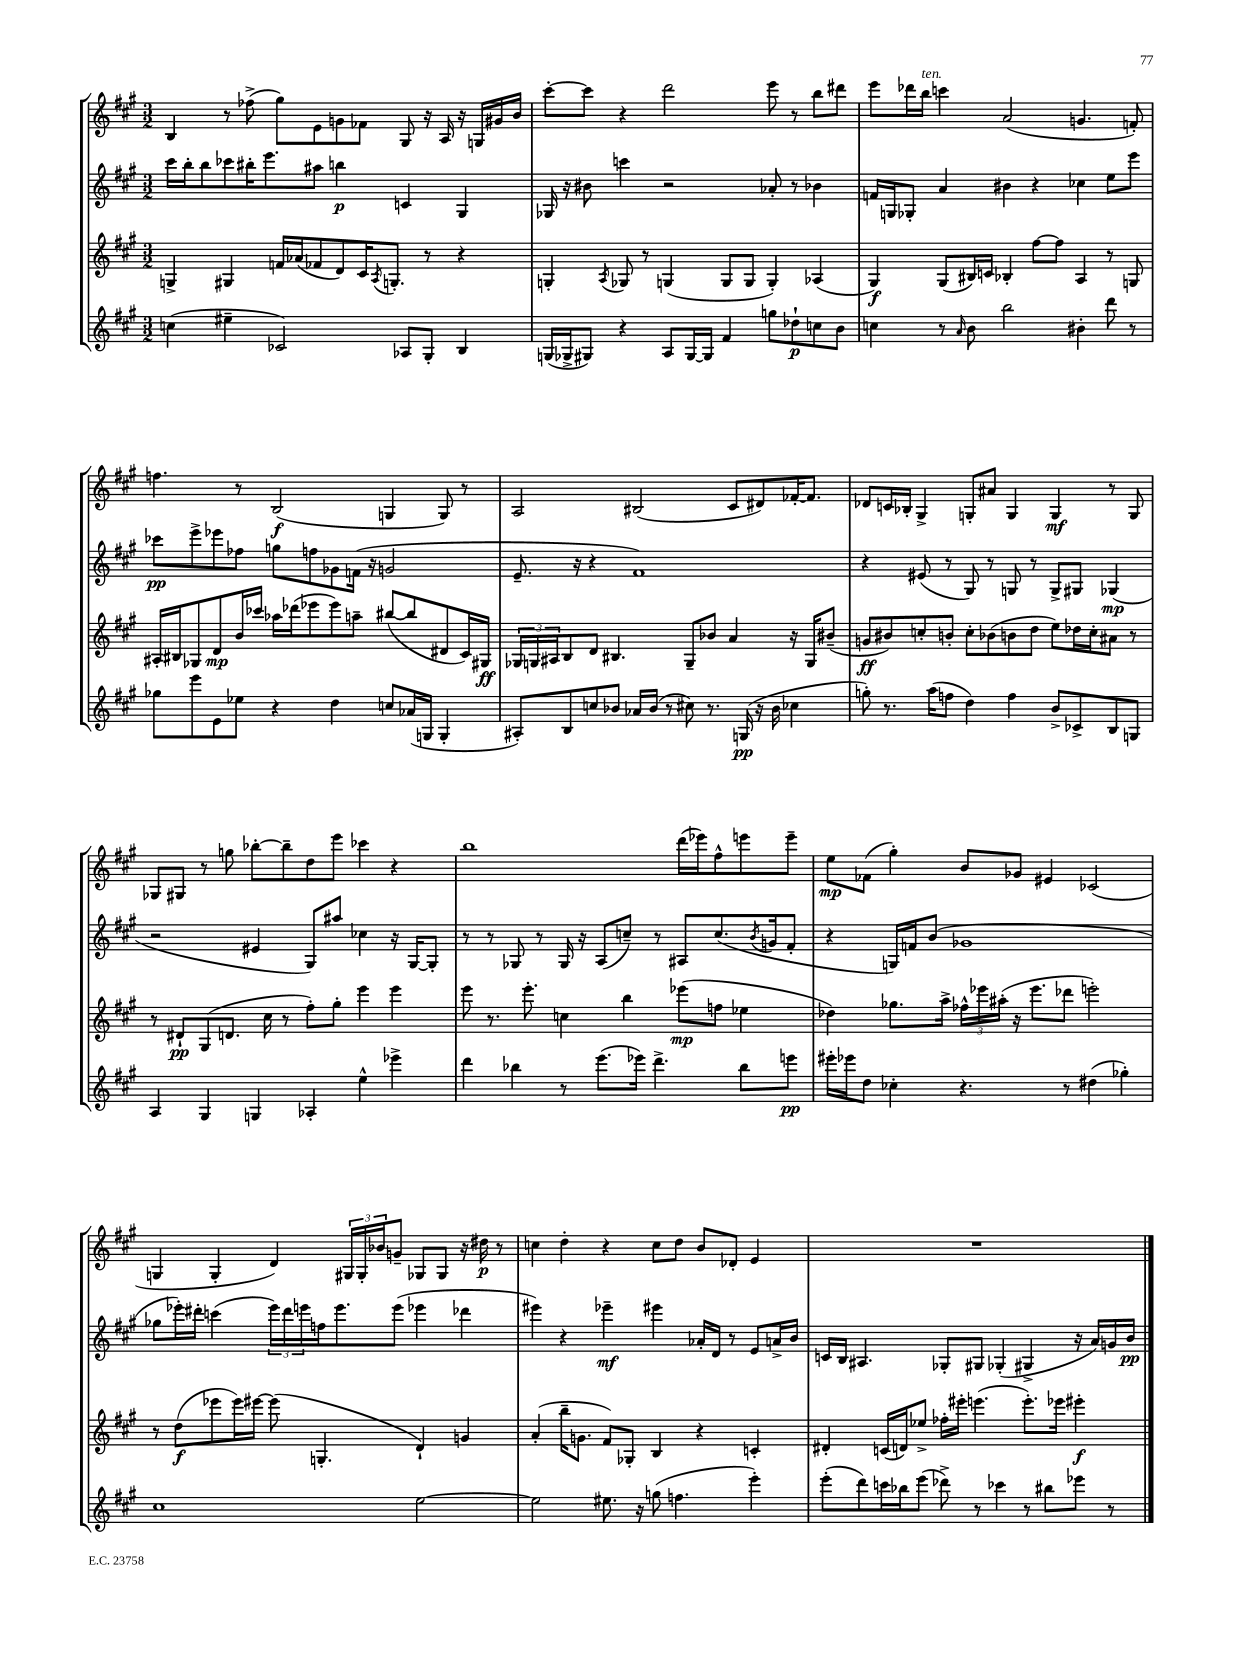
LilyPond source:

<<
\new StaffGroup <<
\new Staff = "s0" {
    \clef treble \key a \major \numericTimeSignature \time 3/2
    b4 r8 fes''8->( gis''8) e'8 g'8 fes'8 gis8 r16 a16 r16 g16 gis'16 b'16 |
    cis'''8~-. cis'''8 r4 d'''2 e'''8 r8 b''8 dis'''8 |
    e'''8 des'''16 b''16^\markup { \italic "ten." } c'''4 a'2( g'4. f'8-.) |
    f''4. r8 b2\f( g4 g8) r8 |
    a2 bis2( cis'8 dis'8) fes'16~-. fes'8. |
    des'8 c'16 bes16-. gis4-> g8-. ais'8 g4 g4\mf r8 g8 |
    ges8 gis8 r8 g''8 bes''8~-. bes''8-- d''8 e'''8 ces'''4 r4 |
    b''1 d'''16( ees'''16) fis''8-^ e'''8 e'''8-- |
    e''8\mp fes'8( gis''4-.) b'8 ges'8 eis'4 ces'2( |
    g4 g4-. d'4) \tuplet 3/2 { gis16 gis16-. bes'16 } g'8-- ges8 ges8 r16 dis''16\p r8 |
    c''4 d''4-. r4 c''8 d''8 b'8 des'8-. e'4 |
    R1. \bar "|." |
}
\new Staff = "s1" {
    \clef treble \key a \major \numericTimeSignature \time 3/2
    cis'''16 b''16-. b''8 ces'''8 bis''16-. e'''8. ais''8 b''4\p c'4 gis4 |
    ges16 r16 bis'8 c'''4 r2 aes'8-. r8 bes'4 |
    f'16 g16 ges8-. a'4 bis'4 r4 ces''4 e''8 e'''8 |
    ces'''8\pp e'''8-> ees'''8 fes''8 g''8 f''8 ges'8 f'16( r16 g'2 |
    e'8.-- r16 r4 fis'1) |
    r4 eis'8( r8 gis8) r8 g8 r8 g8-> gis8 ges4\mp( |
    r2 eis'4 gis8) ais''8 ces''4 r16 gis16~ gis8-. |
    r8 r8 ges8 r8 ges16 r16 a8( c''8--) r8 ais8 c''8.( \acciaccatura { b'8 } g'16 fis'8-. |
    r4 g16) f'16 b'8( ges'1 |
    ges''8 ees'''16-.) dis'''16-. c'''4( \tuplet 3/2 { ees'''16) dis'''16 e'''16 } f''16 e'''8. e'''8( ees'''4 des'''4 |
    eis'''4) r4 ees'''4--\mf eis'''4 aes'16-. d'16 r8 e'8 a'16-> b'16 |
    c'16 b16 ais4. ges8-. gis8 ges4-.( gis4-> r16 a'16) g'16 b'16\pp \bar "|." |
}
\new Staff = "s2" {
    \clef treble \key a \major \numericTimeSignature \time 3/2
    g4-> gis4 f'16 aes'16( fes'8 d'8) cis'16 \acciaccatura { a8 } g8.-. r8 r4 |
    g4-. \acciaccatura { a8 } ges8 r8 g4( g8 g8 g4-.) aes4( |
    gis4\f) gis8( bis16) c'16 bes4-. fis''8~ fis''8 a4 r8 g8 |
    ais16-. bis16 ges8 d'8\mp b'16 ces'''16 aes''16 des'''16( ees'''8 ees'''8) a''8-- bis''8~( bis''8 dis'8 cis'16) gis16\ff |
    \tuplet 3/2 { ges16 g16 ais16 } b8 d'8 bis4. g8-- bes'8 a'4 r16 g16 bis'8--( |
    g'8\ff bis'8) c''8-. b'8-. c''8-. bes'8( b'8 d''8 e''8) des''16 c''16-. ais'8 r8 |
    r8 dis'8-!\pp gis8( d'8. cis''16 r8 fis''8-.) gis''8-. e'''4 e'''4 |
    e'''8 r8. e'''8.-. c''4 b''4 ees'''8\mp( f''8 ees''4 |
    des''4) ges''8. a''16-> \tuplet 3/2 { fes''16-^ ees'''16 ais''16-.( } r16 ees'''8. des'''8 e'''2-.) |
    r8 d''8\f( ees'''8 ees'''16) eis'''16~ eis'''8( g4.-. d'4-!) g'4 |
    a'4-.( b''16-- g'8. fis'8) ges8-. b4 r4 c'4-. |
    dis'4-. c'16( d'16) ees''8-> fes''16-. eis'''16-. e'''4.( e'''8.-.) ees'''16 eis'''4-.\f \bar "|." |
}
\new Staff = "s3" {
    \clef treble \key a \major \numericTimeSignature \time 3/2
    c''4( eis''4-- ces'2) aes8 gis8-. b4 |
    g16( ges16-> gis8) r4 a8 gis16~ gis16 fis'4 g''8 des''8-!\p c''8 b'8 |
    c''4 r8 \grace { a'16 } b'8 b''2 bis'4-. d'''8 r8 |
    ges''8 e'''8 e'8 ees''8 r4 d''4 c''8 aes'16( g16 g4-. |
    ais8-.) b8 c''8 bes'8 aes'16 bes'16( r8 cis''8) r8. g16\pp( r16 bes'16 ces''4 |
    g''8-.) r8. a''16( f''8 d''4) f''4 b'8-> ces'8-> b8 g8 |
    a4 gis4 g4 aes4-. e''4-^ ees'''4-> |
    d'''4 bes''4 r8 e'''8.( ees'''16) d'''4.-> bes''8 e'''8\pp |
    eis'''16-. ees'''16 d''8 ces''4-. r4. r8 dis''4( ges''4-.) |
    cis''1 e''2~ |
    e''2 eis''8. r16 g''8( f''4. e'''4-.) |
    e'''8-.( d'''8) c'''16 bes''16 e'''8( des'''8->) r8 ces'''4 r8 bis''8 ees'''8 r8 \bar "|." |
}
>>
>>
\layout { \context { \Score \remove "Bar_number_engraver" } }
